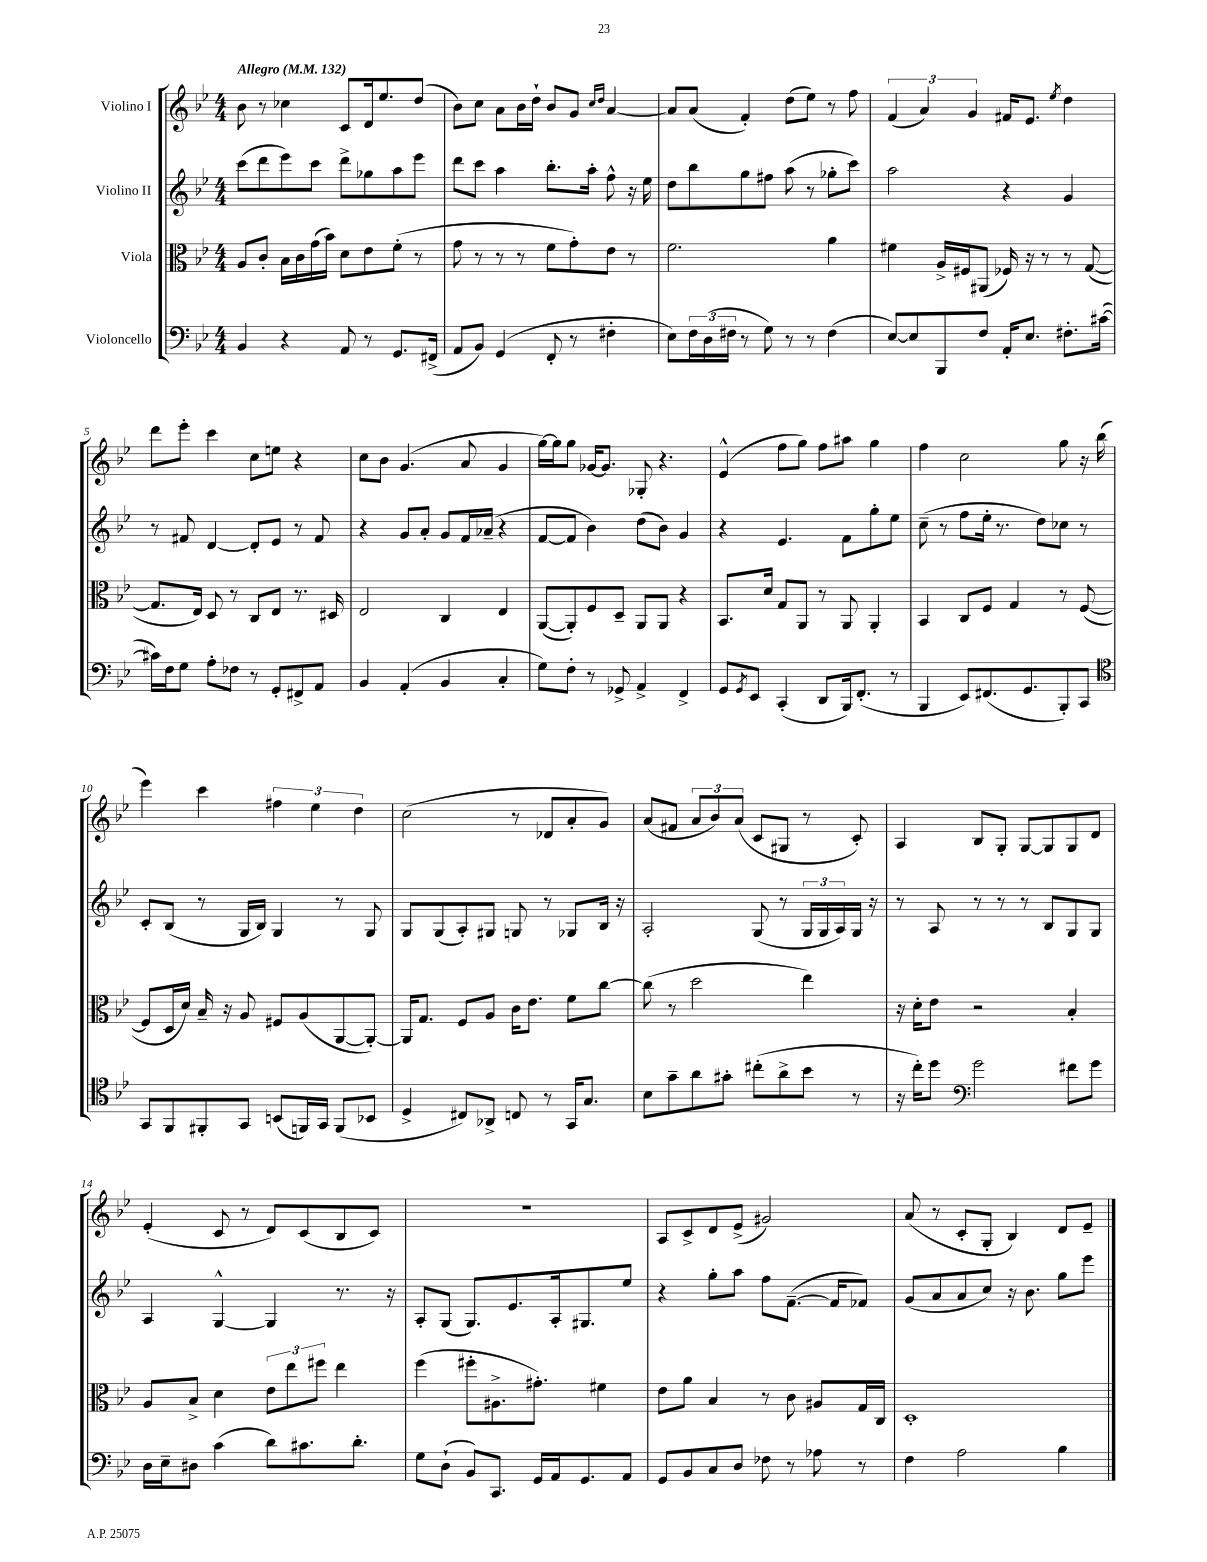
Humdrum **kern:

**kern	**kern	**kern	**kern
*staff4	*staff3	*staff2	*staff1
*clefF4	*clefC3	*clefG2	*clefG2
*k[b-e-]	*k[b-e-]	*k[b-e-]	*k[b-e-]
*M4/4	*M4/4	*M4/4	*M4/4
*MM132	*MM132	*MM132	*MM132
4BB-	8A	(8ccc	8b-
.	8c'	8ddd	8r
4r	16B-	8eee-)	4cc-
.	16c	.	.
.	(16g	8ccc	.
.	16b-)	.	.
8AA	8d	8ddd^	8c
8r	8e-	8gg-	16d
.	.	.	8.ee-
8.GG	(8f'	8aa	.
.	8r	8eee-	(8dd
(16FF#^	.	.	.
=	=	=	=
8AA	8g	8ddd	8b-)
8BB-)	8r	8ccc	8cc
(4GG	8r	4aa	8a
.	8r	.	16b-
.	.	.	16dd`
8FF'	8f	8.bb-'	8b-
8r	8g')	.	8g
.	.	16aa'	.
.	.	.	16qqcc
.	.	.	16qqdd
4F#'	8e-	8ff^^	[4a
.	8r	16r	.
.	.	16ee-	.
=	=	=	=
8E-)	2.f	8dd	8a]
24F	.	8bb-	(8a
(24D	.	.	.
24F#	.	.	.
8r	.	8gg	4f')
8G)	.	8ff#	.
8r	.	(8aa	(8dd
8r	.	8r	8ee-)
(4F#	4a	8gg-'	8r
.	.	8ccc)	8ff
=	=	=	=
[8E-)	4f#	2aa	(6f
8E-]	.	.	.
.	.	.	6a)
8BBB-	16A^	.	.
.	16F#	.	.
.	.	.	6g
8F	(8AA#	.	.
16AA'	16F-)	4r	16f#
8.E-	16r	.	8.e-
.	8r	.	.
.	.	.	8qee-
8.F#'	8r	4g	4dd
.	([8G	.	.
([16c#	.	.	.
=	=	=	=
16c#])	8.G]	8r	8ddd
16F	.	.	.
8G	.	8f#	8eee-'
.	16E-)	.	.
8A'	8D	[4d	4ccc
8F-	8r	.	.
8r	8C	8d']	8cc
8GG'	8E-	8e-	8ee
8FF#^	8.r	8r	4r
8AA	.	8f#	.
.	16D#	.	.
=	=	=	=
4BB-	2E-	4r	8cc
.	.	.	8b-
(4AA'	.	8g	(4.g
.	.	8a'	.
4BB-	4C	8g	.
.	.	16f	8a
.	.	(16a-~	.
4C'	4E-	4r	4g
=	=	=	=
8G)	([8AA	[8f	[16gg)
.	.	.	16gg]
8F'	8AA'])	8f]	8gg
8r	8F	4b-)	[16g-
.	.	.	8.g-]
8GG-^	8D~	.	.
4AA^	8AA	(8dd	8G-'
.	8AA	8b-)	4.r
4FF^	4r	4g	.
=	=	=	=
8GG	8.BB-	4r	(4e-^^
8qGG	.	.	.
8EE-	.	.	.
.	16d	.	.
(4CC'	8G	4.e-	8ff
.	8AA	.	8gg)
8DD	8r	.	8ff
16BBB-)	8AA	8f	8aa#
(8.FF'	.	.	.
.	4AA'	8gg'	4gg
8r	.	8ee-	.
=	=	=	=
4BBB-	4BB-	(8cc~	4ff
.	.	8r	.
8EE-)	8C	8ff	2cc
(8.FF#	8F	16ee-'	.
.	.	8.r	.
.	4G	.	.
8.GG	.	.	.
.	.	8dd)	.
8BBB-')	8r	8cc-	8gg
8CC	([8F	8r	16r
.	.	.	(16bb-
=	=	=	=
*clefC4	*	*	*
8GG	8F]	8c'	4eee-)
8FF	16D	(8B-	.
.	16d)	.	.
8FF#'	16B-~	8r	4ccc
.	16r	.	.
8GG	8A	16G	.
.	.	16B-)	.
(8BB	8F#	4G	6ff#
16FF)	(8A	.	.
.	.	.	6ee-
16GG	.	.	.
(8FF	[8AA	8r	.
.	.	.	6dd
8BB-	8AA'_)	8G	.
=	=	=	=
4D^	16AA]	8G	(2cc
.	8.G	.	.
.	.	(8G	.
8C#)	8F	8A')	.
8AA-^	8A	8G#	.
8C	16c	8G	8r
.	8.e-	.	.
8r	.	8r	8d-
16GG	8f	8G-	8a'
8.G	.	.	.
.	[8cc	16B-	8g)
.	.	16r	.
=	=	=	=
8B-	(8cc]	2A'	(8a
8g~	8r	.	8f#
8a	2dd	.	12a
.	.	.	12b-)
8g#'	.	.	.
.	.	.	(12a
(8cc#'	.	(8G	8c
8a^	.	8r	8G#
8b-	4ee-)	24G	8r
.	.	24G	.
.	.	24A)	.
8r	.	16G	8c')
.	.	16r	.
=	=	=	=
16r	16r	8r	4A
16cc')	16d'	.	.
8dd	8e-	8A	.
*clefF4	*	*	*
2g	2r	8r	8B-
.	.	8r	8G'
.	.	8r	[8G
.	.	8B-	8G]
8f#	4B-'	8G	8G
8g	.	8G	8d
=	=	=	=
16D	8A	4A	(4e-'
16E-~	.	.	.
8D#	8B-^	.	.
(4c	4d	[4G^^	8c
.	.	.	8r
8d)	12e-	4G]	8d)
.	12ee-	.	.
8.c#	.	.	(8c
.	12ff#	.	.
.	4ee-	8.r	8B-
8.d'	.	.	.
.	.	.	8c)
.	.	16r	.
=	=	=	=
8G	(4ff	8A'	1r
(8D`	.	(8G	.
8BB-)	8ff#'	8.G)	.
8.CC	8.A#^	.	.
.	.	8.e-	.
16GG	8.g#')	.	.
16AA	.	16A'	.
8.GG	.	8.G#	.
.	4f#	.	.
8AA	.	8ee-	.
=	=	=	=
8GG	8e-	4r	8A
8BB-	8a	.	8c^
8C	4B-	8gg'	8d
8D	.	8aa	(8e-^
8F-	8r	8ff	2g#)
8r	8c	([8.f~	.
8A-	8A#	.	.
.	.	16f]	.
8r	16G	8f-)	.
.	16C	.	.
=	=	=	=
4F	1D'	(8g	(8a
.	.	8a	8r
2A	.	8a	8c'
.	.	8cc)	8G'
.	.	16r	4B-)
.	.	8.b-	.
4B-	.	8gg	8d
.	.	8eee-	8e-~
==	==	==	==
*-	*-	*-	*-
